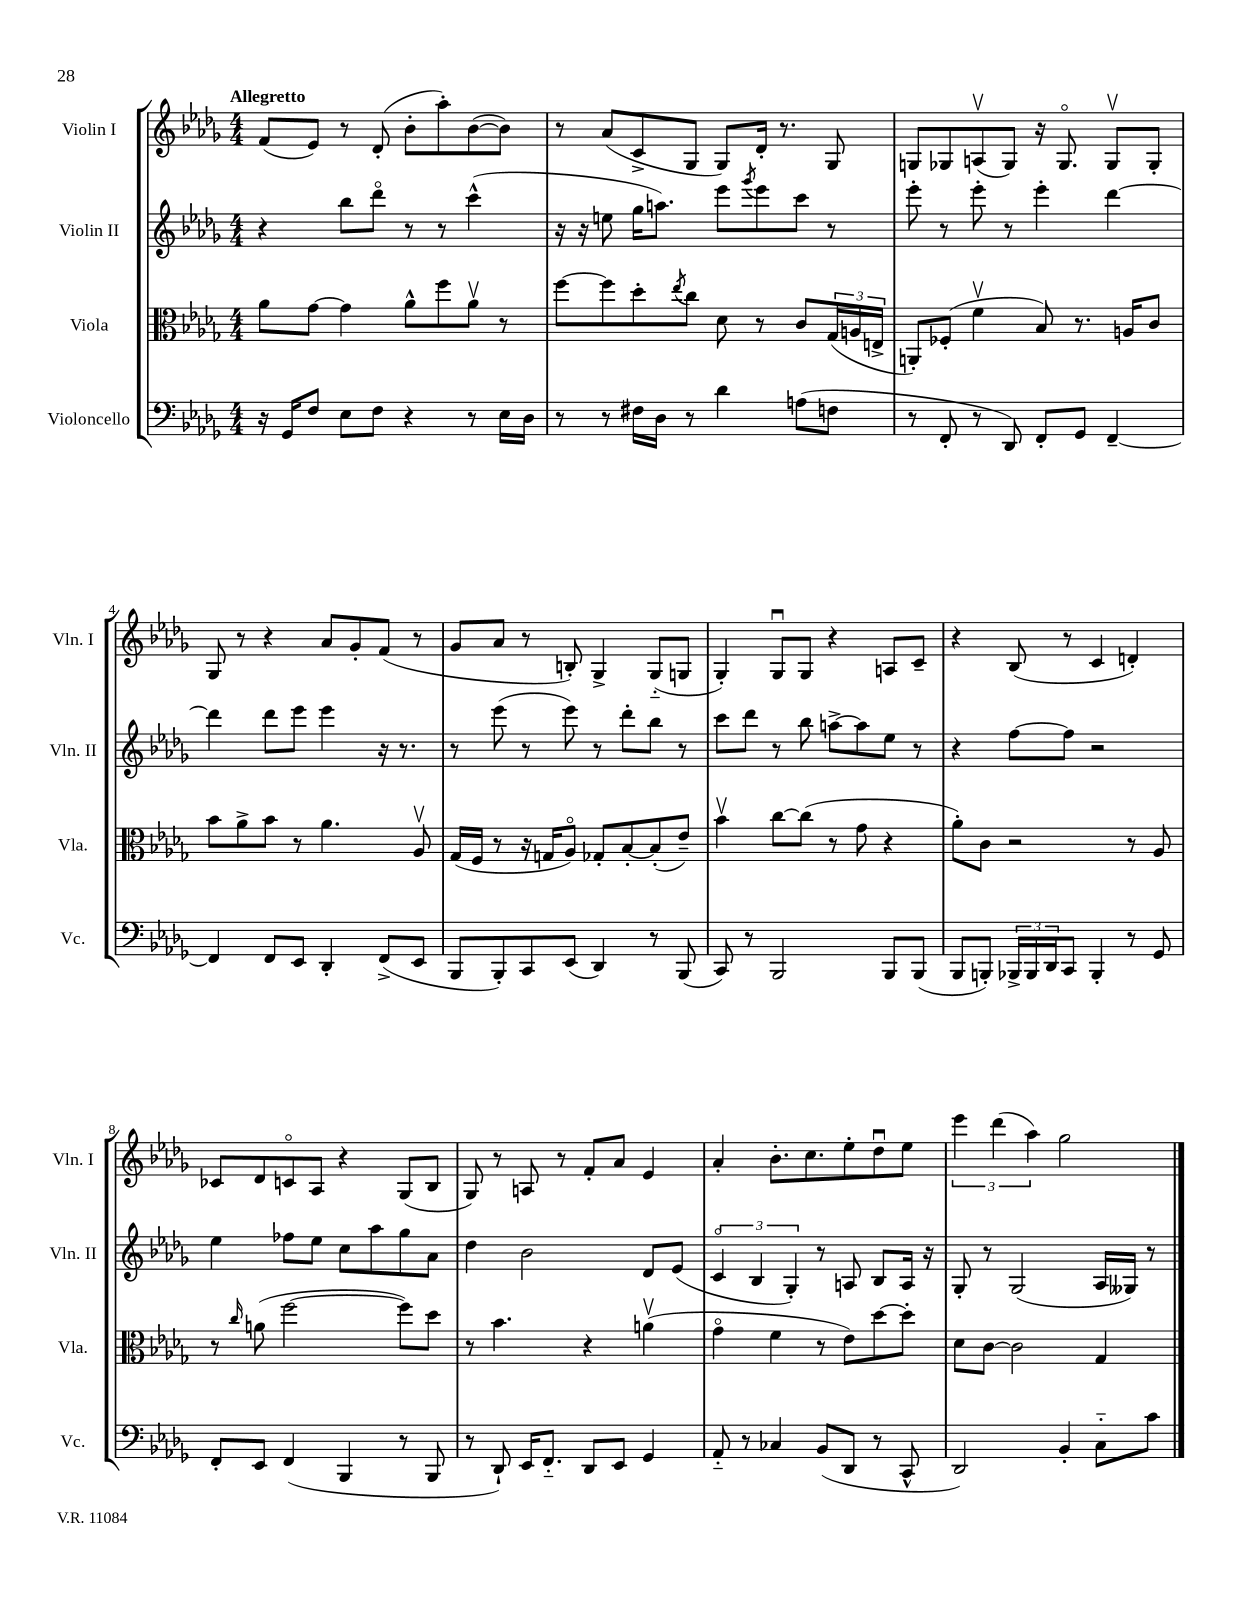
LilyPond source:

<<
\new StaffGroup <<
\new Staff = "s0" \with { instrumentName = "Violin I" shortInstrumentName = "Vln. I" } {
    \clef treble \key des \major \numericTimeSignature \time 4/4 \tempo "Allegretto"
    f'8( ees'8) r8 des'8-.( bes'8-. aes''8-.) bes'8~( bes'8) |
    r8 aes'8( c'8-> ges8 ges8) des'16-. r8. ges8 |
    g8 ges8 a8\upbow( ges8) r16 ges8.\flageolet ges8\upbow ges8-. |
    ges8 r8 r4 aes'8 ges'8-. f'8( r8 |
    ges'8 aes'8 r8 b8-.) ges4-> ges8-_( g8 |
    ges4-.) ges8\downbow ges8 r4 a8 c'8-- |
    r4 bes8( r8 c'4 d'4-.) |
    ces'8 des'8 c'8\flageolet aes8 r4 ges8( bes8 |
    ges8) r8 a8 r8 f'8-. aes'8 ees'4 |
    aes'4-. bes'8.-. c''8. ees''8-. des''8\downbow ees''8 |
    \tuplet 3/2 { ees'''4 des'''4( aes''4) } ges''2 \bar "|." |
}
\new Staff = "s1" \with { instrumentName = "Violin II" shortInstrumentName = "Vln. II" } {
    \clef treble \key des \major \numericTimeSignature \time 4/4
    r4 bes''8 des'''8\flageolet r8 r8 c'''4-^( |
    r16 r16 e''8 ges''16 a''8.) ees'''8 \acciaccatura { ges'''8 } ees'''8 c'''8 r8 |
    ees'''8-. r8 ees'''8-. r8 ees'''4-. des'''4~ |
    des'''4 des'''8 ees'''8 ees'''4 r16 r8. |
    r8 ees'''8( r8 ees'''8) r8 des'''8-. bes''8 r8 |
    c'''8 des'''8 r8 bes''8 a''8~-> a''8 ees''8 r8 |
    r4 f''8~ f''8 r2 |
    ees''4 fes''8 ees''8 c''8 aes''8 ges''8 aes'8 |
    des''4 bes'2 des'8 ees'8( |
    \tuplet 3/2 { c'4\flageolet bes4 ges4-.) } r8 a8 bes8 a16 r16 |
    ges8-. r8 ges2( aes16 geses16) r8 \bar "|." |
}
\new Staff = "s2" \with { instrumentName = "Viola" shortInstrumentName = "Vla." } {
    \clef alto \key des \major \numericTimeSignature \time 4/4
    aes'8 ges'8~ ges'4 aes'8-^ f''8 aes'8\upbow r8 |
    f''8~ f''8 des''8-. \acciaccatura { ees''8 } c''8 des'8 r8 c'8 \tuplet 3/2 { ges16( a16 e16-> } |
    a,8-.) fes8-.( f'4\upbow bes8) r8. a16 c'8 |
    bes'8 aes'8-> bes'8 r8 aes'4. aes8\upbow |
    ges16( f16 r8 r16 g16 aes8\flageolet) ges8-. bes8~-. bes8-.( ees'8--) |
    bes'4\upbow c''8~ c''8( r8 ges'8 r4 |
    aes'8-.) c'8 r2 r8 aes8 |
    r8 \grace { c''16 } a'8( f''2~ f''8) des''8 |
    r8 bes'4. r4 a'4\upbow( |
    ges'4\flageolet f'4 r8 ees'8) des''8~ des''8-. |
    des'8 c'8~ c'2 ges4 \bar "|." |
}
\new Staff = "s3" \with { instrumentName = "Violoncello" shortInstrumentName = "Vc." } {
    \clef bass \key des \major \numericTimeSignature \time 4/4
    r16 ges,16 f8 ees8 f8 r4 r8 ees16 des16 |
    r8 r8 fis16 des16 r8 des'4 a8( f8 |
    r8 f,8-. r8 des,8) f,8-. ges,8 f,4~-- |
    f,4 f,8 ees,8 des,4-. f,8->( ees,8 |
    bes,,8 bes,,8-.) c,8 ees,8( des,4) r8 bes,,8( |
    c,8) r8 bes,,2 bes,,8 bes,,8( |
    bes,,8 b,,8-.) \tuplet 3/2 { bes,,16-> bes,,16 des,16 } c,8 bes,,4-. r8 ges,8 |
    f,8-. ees,8 f,4( bes,,4 r8 bes,,8 |
    r8 des,8-!) ees,16 f,8.-_ des,8 ees,8 ges,4 |
    aes,8-_ r8 ces4 bes,8( des,8 r8 c,8-^ |
    des,2) bes,4-. c8-_ c'8 \bar "|." |
}
>>
>>
